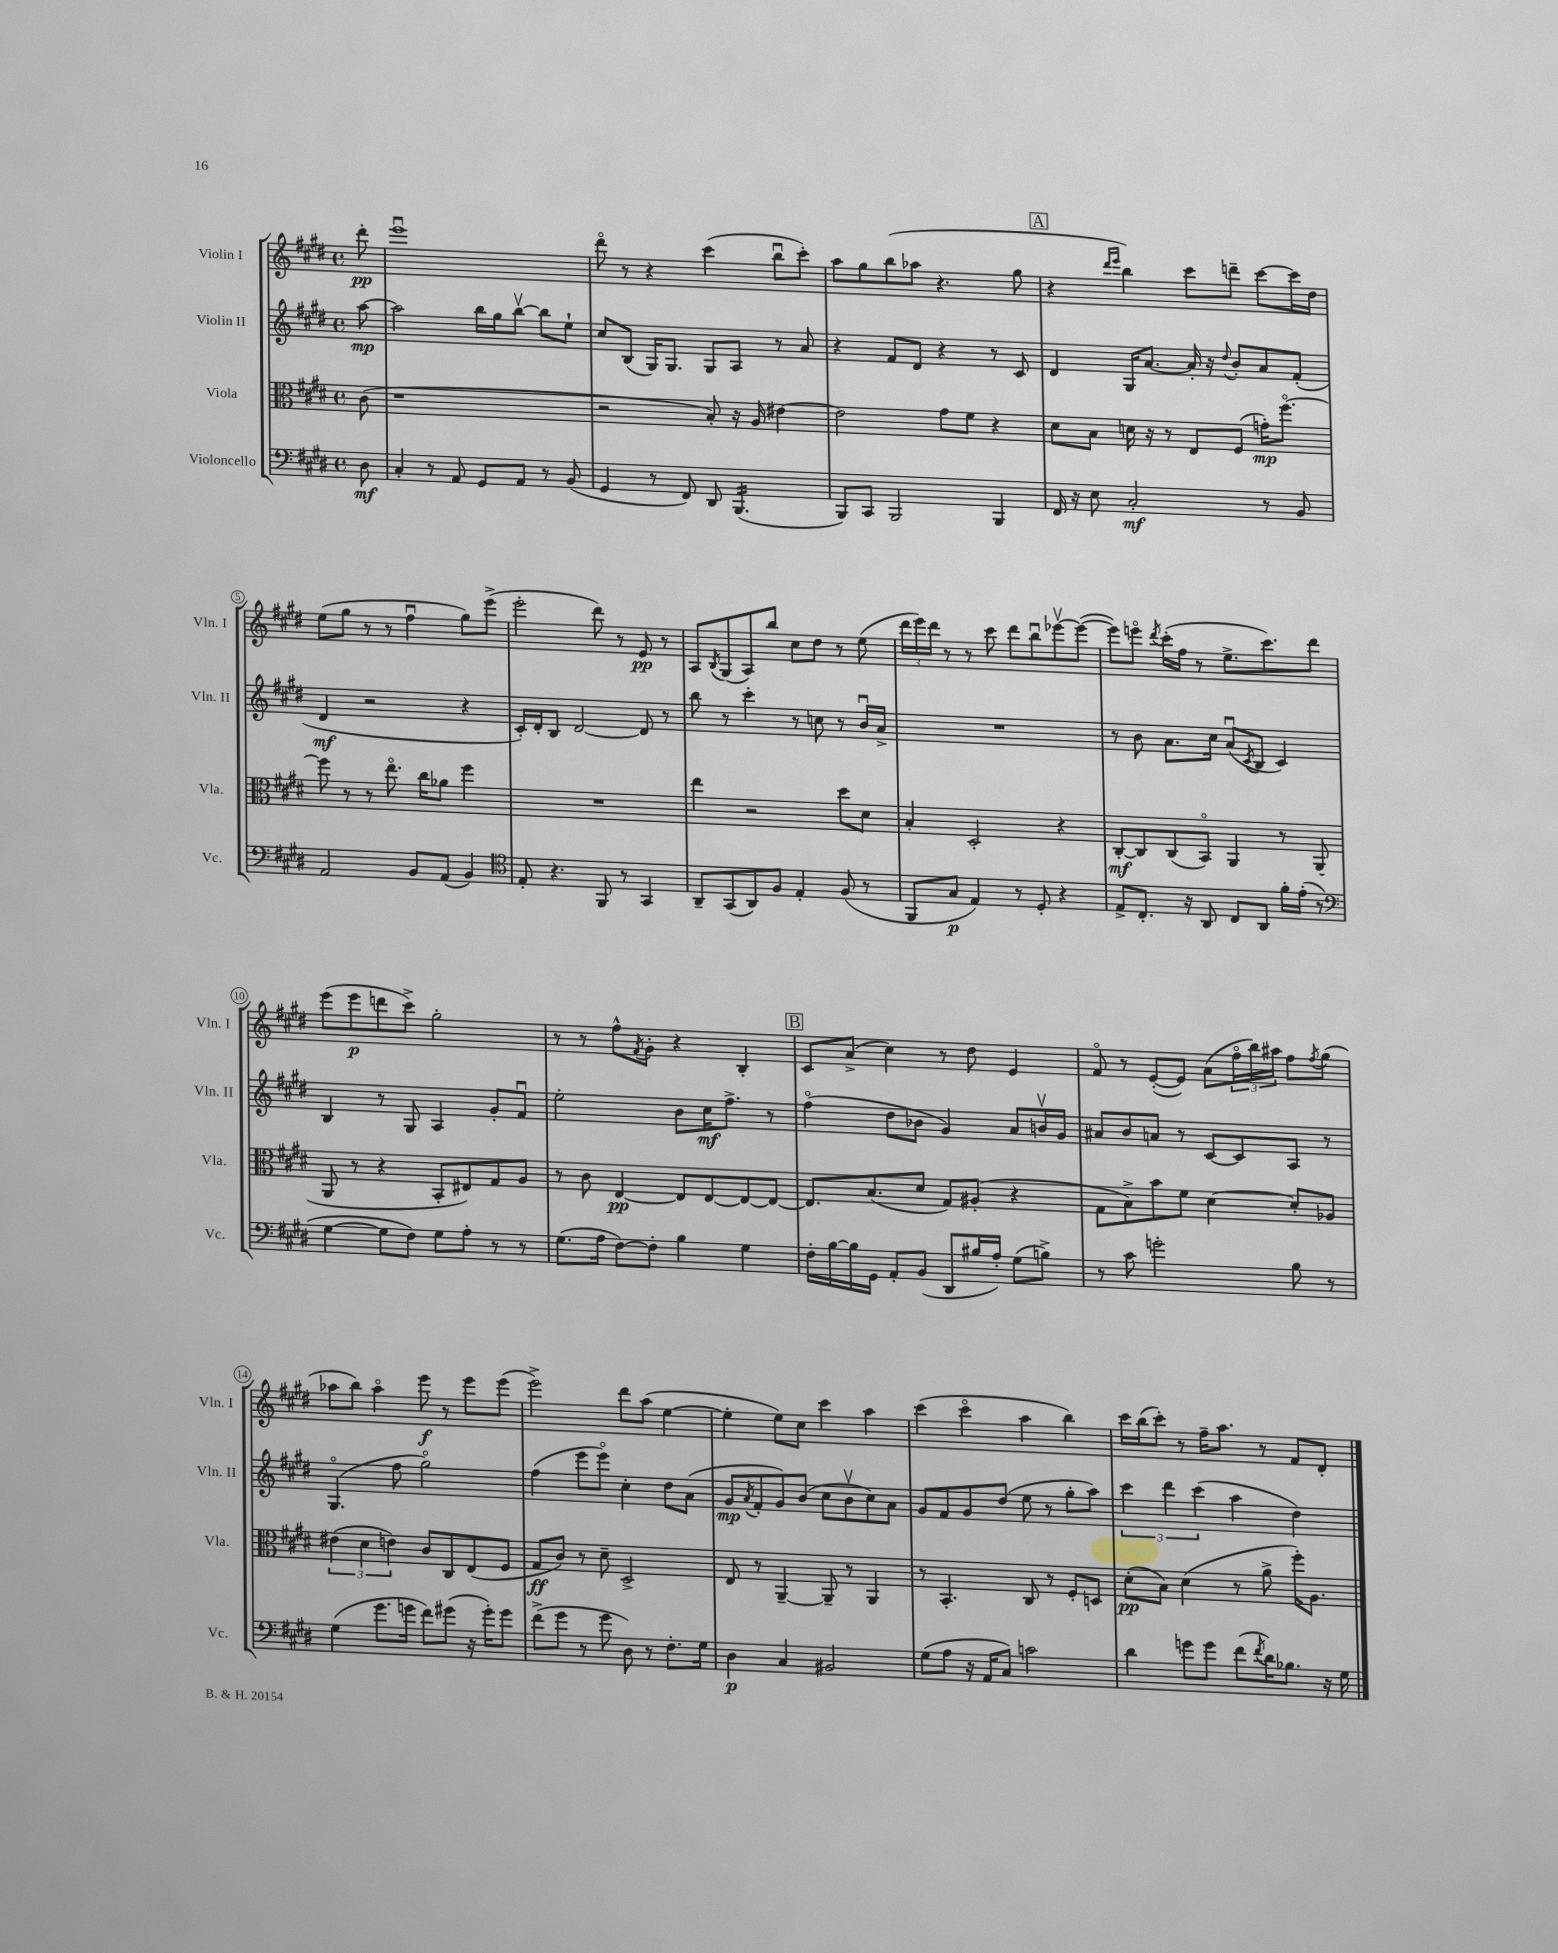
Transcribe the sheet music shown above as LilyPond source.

<<
\new StaffGroup <<
\new Staff = "s0" \with { instrumentName = "Violin I" shortInstrumentName = "Vln. I" } {
    \clef treble \key e \major \defaultTimeSignature \time 4/4 \partial 8
    dis'''8-.\pp |
    e'''1\downbow |
    dis'''8\flageolet r8 r4 cis'''4( b''8\downbow cis'''8-.) |
    a''8 gis''8 b''8( aes''8 r4. gis''8 |
    \mark \markup { \box "A" } r4 \grace { dis'''16 e'''16 } b''4) cis'''8 d'''8-- cis'''8~ cis'''16 dis''16 |
    e''8( gis''8 r8 r8 fis''4\downbow gis''8) e'''8->( |
    e'''2-. dis'''8) r8 e'8\pp r8 |
    a8 \acciaccatura { b8 } gis8( a8) b''8 cis''8 dis''8 r8 e''8( |
    \tuplet 3/2 { dis'''16 e'''16) dis'''16 } r8 r8 cis'''8 dis'''8 b''8\downbow ees'''8~\upbow ees'''8~( |
    ees'''8) e'''8\flageolet \acciaccatura { dis'''8 } cis'''16-.( fis''16 r8 e''8.-> cis'''8.) dis'''8 |
    e'''8( e'''8\p d'''8 cis'''8->) gis''2-. |
    r8 r8 fis''8-^ \acciaccatura { fis'8 } gis'8-. r4 b4-. |
    \mark \markup { \box "B" } cis'8 a'8->( cis''4) r8 dis''8 e'4 |
    fis'8\flageolet r8 e'8~-.( e'8) a'8( \tuplet 3/2 { fis''16\flageolet b''16) ais''16 } fis''8 \acciaccatura { fis''8 } gis''8( |
    aes''8 b''8) aes''4\flageolet e'''8\f r8 e'''8 e'''8( |
    e'''2->) dis'''8 a''8( e''4~ |
    e''4-. e''8) cis''8 cis'''4 a''4 |
    cis'''4( cis'''4\flageolet a''4 b''4) |
    cis'''16 b''16( cis'''8-.) r8 fis''16-- a''8. r8 fis'8 dis'8-. \bar "|." |
}
\new Staff = "s1" \with { instrumentName = "Violin II" shortInstrumentName = "Vln. II" } {
    \clef treble \key e \major \defaultTimeSignature \time 4/4 \partial 8
    a''8~\mp |
    a''2 b''16 gis''16 b''8~\upbow b''8 e''8-! |
    cis''8 b8( gis16) gis8. gis8 a8 r8 a'8 |
    r4 fis'8 dis'8 r4 r8 cis'8 |
    \mark \markup { \box "A" } dis'4 gis16 a'8.~ a'16-. r16 \appoggiatura { dis''8 } b'8-. a'8 fis'8-.( |
    dis'4\mf r2 r4 |
    cis'16-.) dis'16-. b8 dis'2~ dis'8 r8 |
    b''8 r8 cis'''4-. r8 c''8 r8 b'16\downbow a'16-> |
    R1 |
    r8 b'8 a'8. cis''16 a'8\downbow( \acciaccatura { cis'8 } b8 cis'4) |
    b4 r8 gis8 a4 gis'8-. fis'8\downbow |
    e''2-. b'8 cis''16\mf fis''8.-> r8 |
    \mark \markup { \box "B" } fis''4\flageolet( dis''8 bes'8 gis'4) a'8 b'16\upbow gis'16 |
    ais'8 b'8 a'8 r8 cis'8~ cis'8 a8 r8 |
    gis4.\flageolet( fis''8 gis''2\flageolet) |
    fis''4( e'''8 e'''8\flageolet) cis''4-. dis''8 a'8( |
    gis'8\mp \acciaccatura { a'8 } fis'8-. gis'8) b'8( cis''8 b'8\upbow cis''8) a'8 |
    gis'8 fis'8 gis'8 dis''8( e''8 r8 gis''8-. a''8) |
    \tuplet 3/2 { cis'''4 dis'''4 cis'''4( } a''4 dis''4) \bar "|." |
}
\new Staff = "s2" \with { instrumentName = "Viola" shortInstrumentName = "Vla." } {
    \clef alto \key e \major \defaultTimeSignature \time 4/4 \partial 8
    cis'8( |
    r1 |
    r2 b8-.) r16 a16 eis'4~ |
    eis'2 gis'8 fis'8 r4 |
    \mark \markup { \box "A" } dis'8 b8 d'16 r16 r8 e8 fis8( g'16-.\mp) fis''8.~\flageolet |
    fis''8 r8 r8 e''8.\flageolet cis''16 aes'8 fis''4 |
    R1 |
    e''4 r2 dis''8 dis'8 |
    b4-. dis2-. r4 |
    cis8~-.\mf cis8 cis8( b,8\flageolet) a,4 r8 a,8( |
    a,8 r8 r4 b,8-. eis8) gis8 a8 |
    r8 cis'8 e4~\pp e8 e8~ e8~ e8~ |
    \mark \markup { \box "B" } e8. b8.( dis'8 gis8) ais8-.( r4 |
    gis8 b8->) b'8 fis'8 dis'4~ dis'8-. aes8 |
    \tuplet 3/2 { eis'4( dis'4 e'4) } cis'8 cis8 e8( fis8 |
    gis8\ff cis'8) r8 dis'8-- dis2-> |
    e8 r8 a,4~-- a,8-- r8 a,4 |
    r8 b,4.-. cis8 r8 fis8-. d8 |
    dis'8-.\pp( b8) dis'4( r8 a'8-> fis''16-.) a8. \bar "|." |
}
\new Staff = "s3" \with { instrumentName = "Violoncello" shortInstrumentName = "Vc." } {
    \clef bass \key e \major \defaultTimeSignature \time 4/4 \partial 8
    dis8\mf |
    cis4-. r8 a,8 gis,8 a,8 r8 b,8( |
    gis,4 r8 fis,8) dis,8 b,,4.:16( |
    b,,8) cis,8 b,,2 b,,4 |
    \mark \markup { \box "A" } fis,16 r16 e8 cis2-.\mf r8 b,8 |
    a,2 b,8 a,8( b,4) |
    \clef tenor e8-. r4. fis,8 r8 gis,4 |
    a,8-- gis,8( a,8) fis8 e4-. fis8( r8 |
    fis,8 gis8\p e4) r8 dis8-. r4 |
    e8-> cis8.-. r16 a,8 cis8 a,8 fis'16-. e'16-.( r8 |
    \clef bass gis4~ gis8 fis8) gis8 a8-. r8 r8 |
    gis8.( a16 fis8~) fis8-. b4 gis4 |
    \mark \markup { \box "B" } fis16-. b16~ b16 gis,16 a,8-. b,8( dis,8 bis16 a16-.) gis8( b8->) |
    r8 cis'8 g'2-. b8 r8 |
    gis4( gis'8. g'16 fis'8) gis'8( r16 gis'16-.) gis'8 |
    fis'8->( gis'8 r8 gis'8 dis8) r8 fis8.-. gis16 |
    dis4\p cis4 bis,2 |
    gis8( a8 r16 a,16 cis8) c'2 |
    dis'4 g'8 g'8 fis'8( \acciaccatura { fis'8 } dis'16) bes8. r16 gis16 \bar "|." |
}
>>
>>
\layout { \context { \Score \override BarNumber.stencil = #(make-stencil-circler 0.1 0.3 ly:text-interface::print) } }
